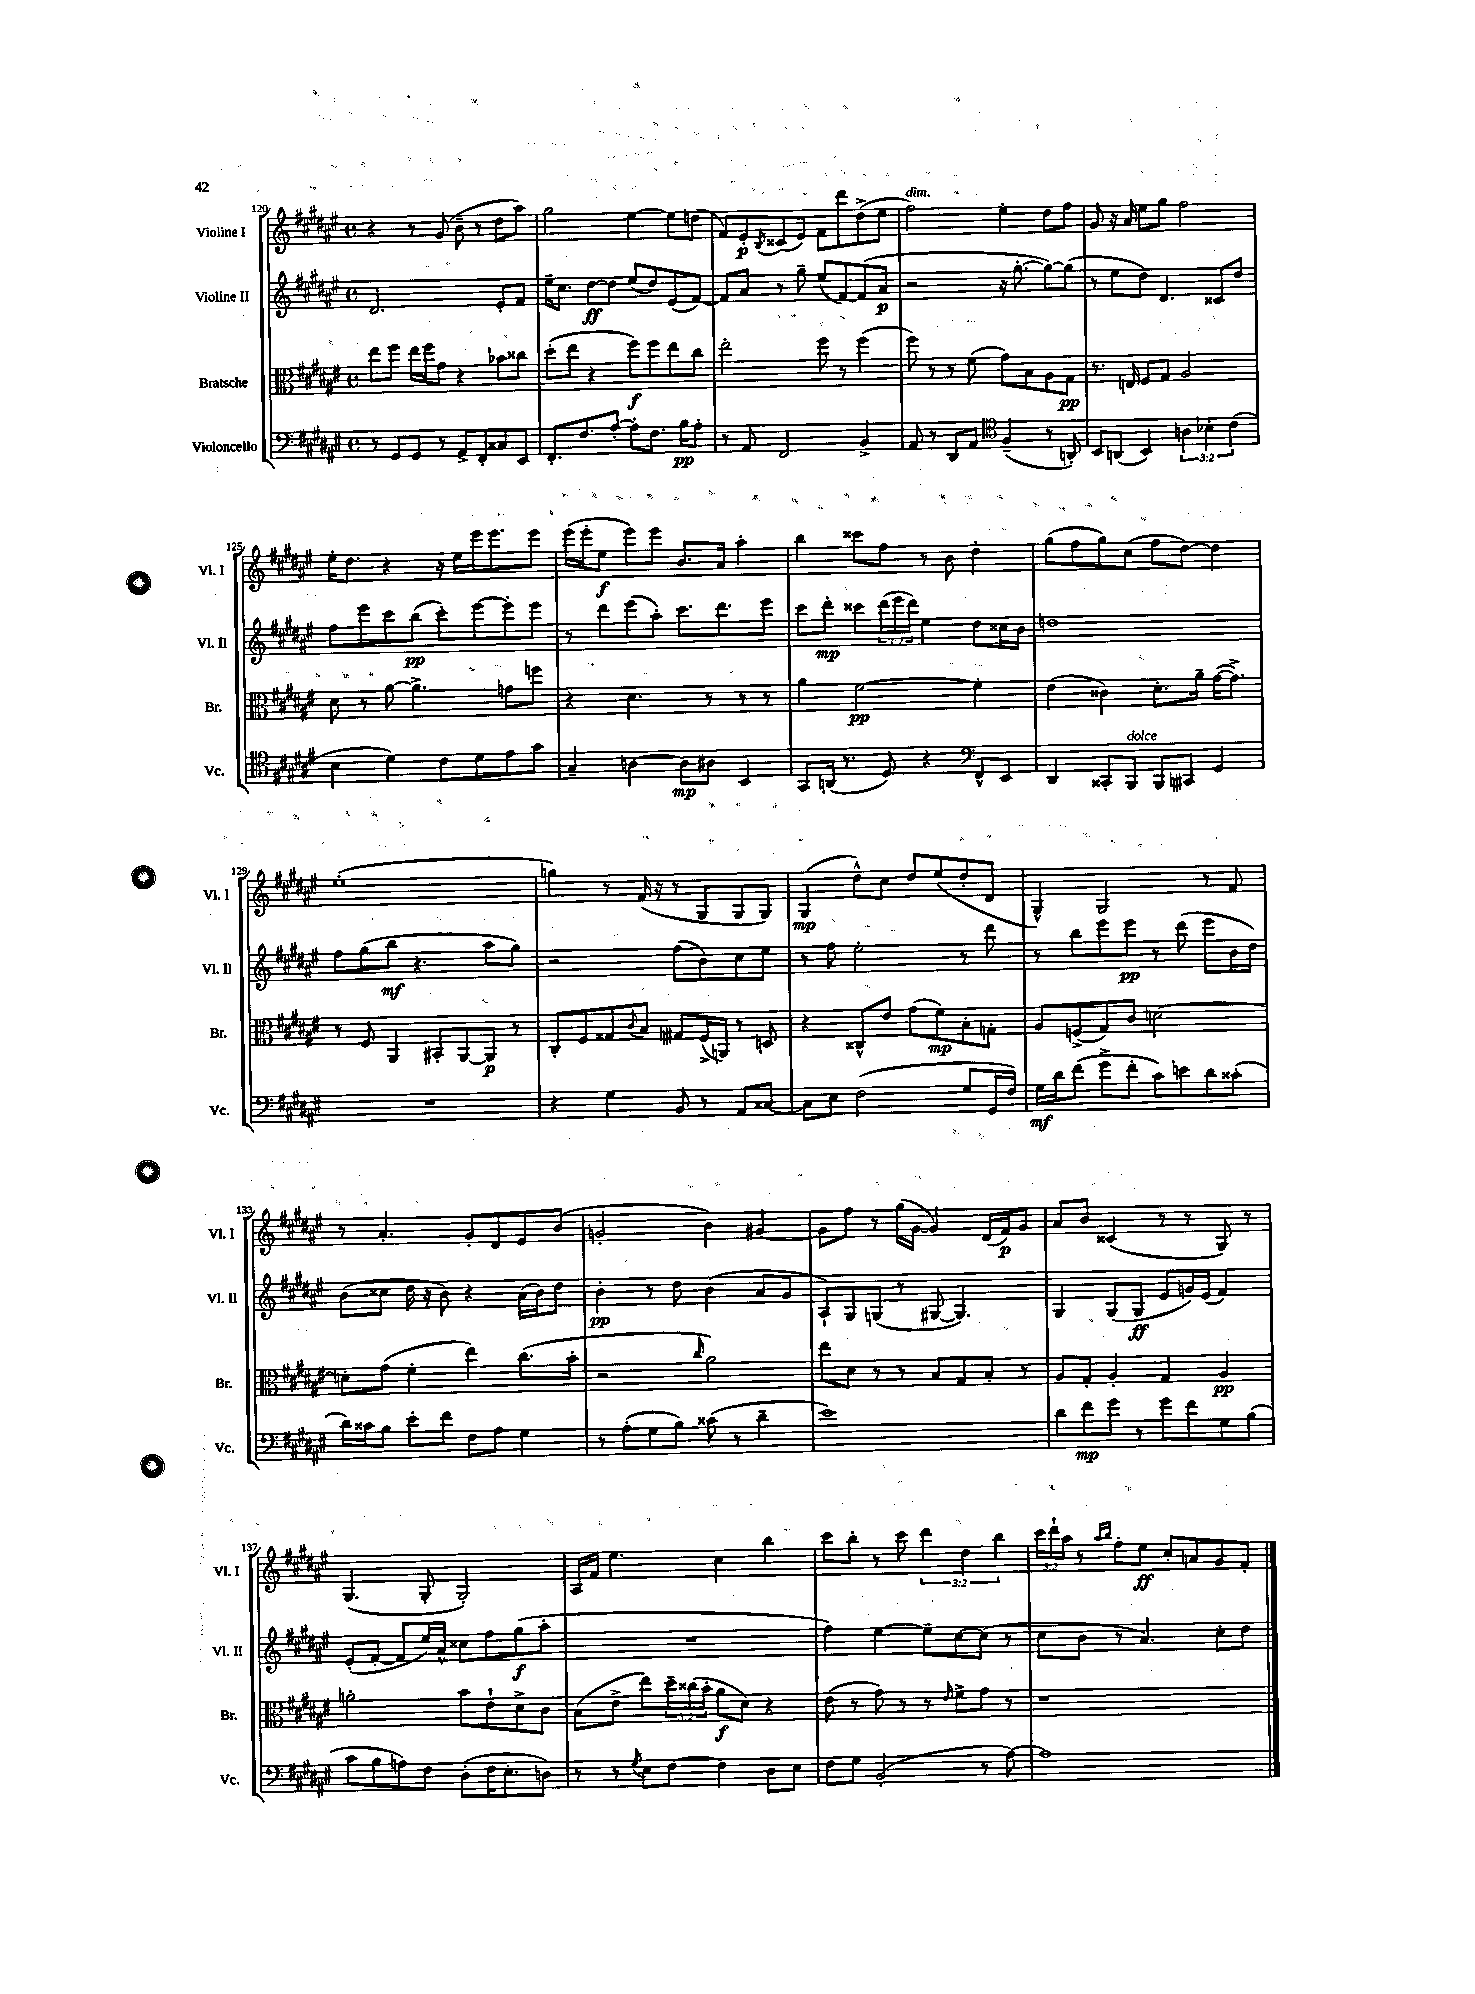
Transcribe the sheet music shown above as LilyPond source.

<<
\new StaffGroup <<
\new Staff = "s0" \with { instrumentName = "Violine I" shortInstrumentName = "Vl. I" } {
    \clef treble \key fis \major \defaultTimeSignature \time 4/4 \override Staff.TupletNumber.text = #tuplet-number::calc-fraction-text
    r4 r8 gis'8( b'8-- r8 dis''8 ais''8) |
    gis''2 eis''4~ eis''8 d''8( |
    fis'8) eis'8-.\p \acciaccatura { b8 } cisis'8( eis'8) fis'8 dis'''8 dis''8->( eis''8 |
    fis''2^\markup { \italic "dim." }) eis''4-. dis''8 fis''8 |
    gis'8 r16 ais'16 eis''8 gis''8 fis''2 |
    eis''16-. dis''8. r4 r16 eis''16 eis'''16 eis'''8. eis'''8 |
    eis'''16( eis'''16-. eis''8\f eis'''8) eis'''8 b'8. ais'16 ais''4-. |
    b''4 cisis'''8 fis''8 r8 b'8 dis''4-. |
    gis''8( fis''8 gis''8) cis''8( fis''8 dis''8~) dis''4 |
    eis''1-.( |
    g''4) r8 fis'16( r16 r8 gis8 gis8 gis8) |
    gis4\mp( dis''8-^) cis''8 dis''8 eis''8( dis''8-. dis'8 |
    gis4-^) gis2 r8 fis'8 |
    r8 ais'4.-. gis'8-. dis'8 eis'8 b'8( |
    g'2-. b'4) gis'4~ |
    gis'8 fis''8 r8 gis''16( gis'16~ gis'4) dis'16( fis'16\p) gis'8 |
    ais'8 b'8 cisis'4( r8 r8 gis8) r8 |
    gis4.( gis8-. gis2-.) |
    ais16 fis'16 eis''4. cis''4 b''4 |
    cis'''8 b''8-. r8 cis'''8 \tuplet 3/2 { dis'''4 dis''4 b''4 } |
    \tuplet 3/2 { cis'''16 dis'''16-! ais''16 } r8 \grace { ais''16 b''16 } fis''8-. eis''8\ff cis''8-. a'8 gis'8 fis'8-. \bar "|." |
}
\new Staff = "s1" \with { instrumentName = "Violine II" shortInstrumentName = "Vl. II" } {
    \clef treble \key fis \major \defaultTimeSignature \time 4/4 \override Staff.TupletNumber.text = #tuplet-number::calc-fraction-text
    dis'2. eis'8-. fis'8 |
    eis''16-- cis''8. dis''8~\ff dis''8 eis''8( dis''8) eis'8( fis'8~) |
    fis'8 ais'8 r8 gis''8-- eis''8( fis'8~) fis'8( ais'8\p |
    r2 r16 gis''8.~-. gis''8~) gis''8( |
    r8 eis''8 dis''8) dis'4. cisis'8 dis''8 |
    fis''8 eis'''8 cis'''8 b''8\pp( cis'''8-.) eis'''8~ eis'''8-. eis'''8 |
    r8 dis'''8 eis'''8( ais''8-.) cis'''8. dis'''8. eis'''8 |
    cis'''8 dis'''8-.\mp cisis'''8 \tuplet 3/2 { dis'''16( eis'''16 dis'''16) } eis''4 dis''8 cisis''16 b'16 |
    d''1 |
    fis''8 gis''8( b''8\mf r4. ais''8 gis''8) |
    r2 fis''8( b'8) cis''8 eis''8 |
    r8 fis''8 eis''2-. r8 dis'''8 |
    r8 b''8 eis'''8 eis'''8\pp r8 dis'''8( eis'''8 b'16 dis''16) |
    b'8( cisis''8 dis''16 r16 b'8) r4 ais'16( b'16) dis''8 |
    b'4-.\pp r8 dis''8 b'4( ais'8 gis'8 |
    ais8-!) gis8 g8( r8 gis8~ gis4.) |
    gis4 gis8( gis8\ff eis'8 g'16) eis'16( fis'4) |
    eis'8-.( fis'8~-. fis'8 eis''16) ais'16-^ cisis''8 fis''8 gis''8\f( ais''8-. |
    R1 |
    fis''4) eis''4~ eis''8-- cis''8~ cis''8( r8 |
    cis''8 b'8 r8 ais'4.) cis''8-. dis''8 \bar "|." |
}
\new Staff = "s2" \with { instrumentName = "Bratsche" shortInstrumentName = "Br." } {
    \clef alto \key fis \major \defaultTimeSignature \time 4/4 \override Staff.TupletNumber.text = #tuplet-number::calc-fraction-text
    eis''8 fis''8 eis''16 fis''16 gis'8 r4 bes'8 cisis''8 |
    dis''8-.( eis''8 r4 fis''8\f) fis''8 eis''8 cis''8 |
    eis''2-. fis''8 r8 fis''4( |
    fis''8) r8 r8 fis'8( gis'8) b8 ais8 gis8\pp |
    r8. e16 fis8 gis8 ais2 |
    dis'8 r8 ais'8~ ais'4.-> g'8 f''8 |
    r4 dis'4. r8 r8 r8 |
    ais'4 fis'2~\pp fis'4-. |
    eis'4( cisis'4) dis'8.-. ais'16-- gis'16~( gis'8.->) |
    r8 fis8 ais,4 bis,8-. ais,8~ ais,8\p r8 |
    cis8-. fis8 gisis8 \appoggiatura { cis'8 } b8 gis8 fis16->( a,16) r8 d8 |
    r4 cisis8-^ eis'8 gis'8( fis'8\mp) b8-. g8-. |
    ais8 f8->( gis8) cis'8 d'2~ |
    d'8-. gis'8( fis'4-. eis''4) cis''8.( b'16-. |
    r2 \grace { cis''16 } ais'2) |
    eis''8 dis'8 r8 r8 b8 gis8 b8-. r8 |
    ais8 gis8-. ais4-. gis4 ais4\pp |
    a'2-. b'8 eis'8-! dis'8-> cis'8 |
    b8( eis'8-> eis''8) \tuplet 3/2 { dis''16-- cisis''16( b'16-. } ais'8\f dis'8) r4 |
    eis'8( r8 gis'8) r8 r8 \grace { eis'16 } fis'8-> gis'8 r8 |
    r1 \bar "|." |
}
\new Staff = "s3" \with { instrumentName = "Violoncello" shortInstrumentName = "Vc." } {
    \clef bass \key fis \major \defaultTimeSignature \time 4/4 \override Staff.TupletNumber.text = #tuplet-number::calc-fraction-text
    r8 gis,8 gis,8 r8 ais,8-> fis,8-. cisis8 eis,8 |
    fis,8.-. fis8. ais8~-. ais8-. fis8. b16\pp ais8-. |
    r8 ais,8 fis,2 b,4-> |
    ais,8 r8 dis,8 ais,8 \clef tenor fis4--( r8 a,8-.) |
    b,8 a,8( b,4) \tuplet 3/2 { a4 bes4-. cis'4( } |
    b4 dis'4) cis'8 dis'8 eis'8 gis'8 |
    gis4-- a4~ a8\mp ais8 b,4 |
    gis,8 a,16( r8. dis8) r4 \clef bass fis,8-^ eis,8 |
    dis,4 cisis,8-. b,,8^\markup { \italic "dolce" } b,,8 cis,8 gis,4 |
    R1 |
    r4 gis4 b,8 r8 ais,8 cisis8~ |
    cisis8 eis8 fis2( gis8 gis,16 fis16) |
    gis16\mf dis'16 fis'8( gis'8-> fis'8-. cis'8) e'8 dis'8 cisis'8-.( |
    dis'16) cisis'16 b8 eis'8-. fis'8 fis8 ais8 gis4 |
    r8 ais8-.( gis8 b8) cisis'8( r8 dis'4-- |
    eis'1) |
    dis'8 fis'8\mp gis'8 r8 gis'8 fis'8 gis8 b8( |
    cis'8 b8 a8) fis8 dis8-.( fis16 eis8.-. d8) |
    r8 r8 \acciaccatura { gis8 } eis8 fis8~ fis4 dis8 eis8 |
    fis8 gis8 b,2-.( r8 ais8~) |
    ais1 \bar "|." |
}
>>
>>
\layout { \context { \Score currentBarNumber = #120 } }
